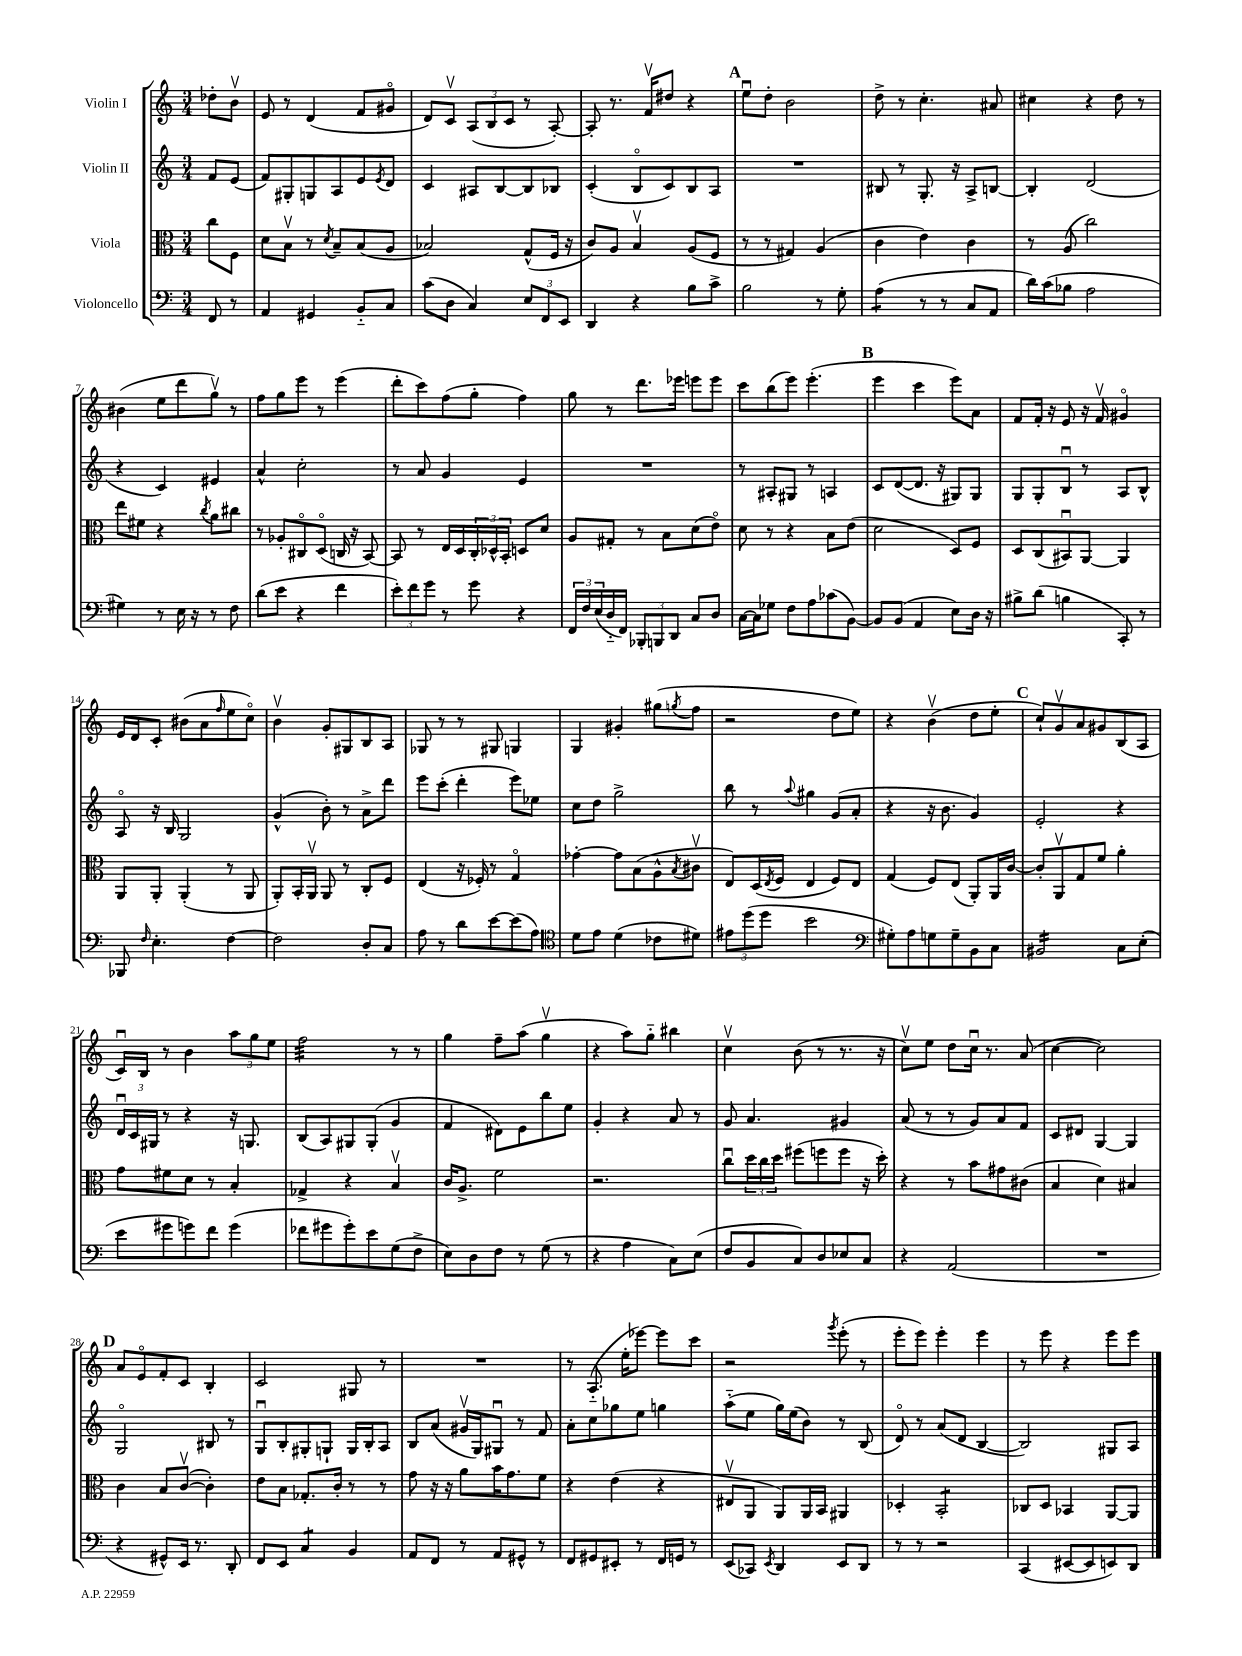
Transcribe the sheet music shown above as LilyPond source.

<<
\new StaffGroup <<
\new Staff = "s0" \with { instrumentName = "Violin I" } {
    \clef treble \key c \major \numericTimeSignature \time 3/4 \partial 4
    des''8-. b'8\upbow |
    e'8 r8 d'4( f'8 gis'8\flageolet |
    d'8) c'8\upbow \tuplet 3/2 { a8( b8 c'8 } r8 a8~-.) |
    a8-. r8. f'16\upbow dis''8 r4 |
    \mark \markup { \bold "A" } e''8\downbow d''8-. b'2 |
    d''8-> r8 c''4.-. ais'8 |
    cis''4 r4 d''8 r8 |
    bis'4( e''8 d'''8 g''8\upbow) r8 |
    f''8 g''8 e'''8 r8 e'''4( |
    d'''8-. c'''8) f''8( g''8-. f''4) |
    g''8 r8 d'''8. ees'''16 e'''8 e'''8 |
    c'''8 b''8( e'''8) e'''4.-.( |
    \mark \markup { \bold "B" } e'''4 c'''4 e'''8) a'8 |
    f'8 f'16-. r16 e'8 r16 f'16\upbow gis'4\flageolet |
    e'16 d'16 c'8-. bis'8( a'8 \grace { f''16 } e''8 c''8\flageolet) |
    b'4\upbow g'8-. gis8 b8 a8 |
    ges8 r8 r8 gis8 g4 |
    g4 gis'4-. gis''8( \acciaccatura { g''8 } f''8 |
    r2 d''8 e''8) |
    r4 b'4\upbow( d''8 e''8-. |
    \mark \markup { \bold "C" } c''8-!) g'8\upbow a'8 gis'8 b8( a8 |
    c'16\downbow) b16 r8 b'4 \tuplet 3/2 { a''8 g''8 e''8 } |
    f''2:32 r8 r8 |
    g''4 f''8-- a''8( g''4\upbow |
    r4 a''8) g''8-_ bis''4 |
    c''4\upbow b'8( r8 r8. r16 |
    c''8\upbow) e''8 d''8 c''16\downbow r8. a'8( |
    c''4~ c''2) |
    \mark \markup { \bold "D" } a'8 e'8\flageolet f'8-. c'8 b4-. |
    c'2 gis8 r8 |
    R2. |
    r8 a8.-_( e''16-. ees'''8~) ees'''8 c'''8 |
    r2 \acciaccatura { g'''8 } e'''8-.( r8 |
    e'''8-. e'''8) e'''4-. e'''4 |
    r8 e'''8 r4 e'''8 e'''8 \bar "|." |
}
\new Staff = "s1" \with { instrumentName = "Violin II" } {
    \clef treble \key c \major \numericTimeSignature \time 3/4 \partial 4
    f'8 e'8( |
    f'8) gis8-. g8 a8 e'8 \acciaccatura { e'8 } d'8 |
    c'4 ais8 b8~ b8 bes8 |
    c'4-.( b8\flageolet c'8) b8 a8 |
    \mark \markup { \bold "A" } R2. |
    bis8 r8 g8.-. r16 a8-> b8~ |
    b4-. d'2( |
    r4 c'4) eis'4 |
    a'4-^ c''2-. |
    r8 a'8 g'4 e'4 |
    R2. |
    r8 ais8-. gis8 r8 a4 |
    \mark \markup { \bold "B" } c'8 d'8~( d'8. r16 gis8) gis8 |
    g8 g8-. b8\downbow r8 a8 b8-^ |
    a8\flageolet r16 b16 g2 |
    g'4-^( b'8-.) r8 a'8-> d'''8 |
    e'''8 c'''8-.( d'''4-. e'''8) ees''8 |
    c''8 d''8 g''2-> |
    b''8 r8 \appoggiatura { a''8 } gis''4 g'8( a'8-. |
    r4 r16 b'8. g'4) |
    \mark \markup { \bold "C" } e'2-. r4 |
    \tuplet 3/2 { d'16\downbow c'16 gis16 } r8 r4 r16 g8. |
    b8( a8) gis8 gis8-.( g'4 |
    f'4 dis'8) e'8 b''8 e''8 |
    g'4-. r4 a'8 r8 |
    g'8 a'4. gis'4 |
    a'8( r8 r8 g'8) a'8 f'8 |
    c'8 dis'8 g4~ g4 |
    \mark \markup { \bold "D" } g2\flageolet bis8 r8 |
    g8\downbow b8-. gis8-. g8-! g16 b16-. a8 |
    b8 a'8( gis'16\upbow g16) gis8\downbow r8 f'8 |
    a'8-. c''8 ges''8 e''8 g''4 |
    a''8-_( e''8 g''16) e''16( b'8) r8 b8( |
    d'8\flageolet) r8 a'8( d'8 b4~ |
    b2) gis8 a8 \bar "|." |
}
\new Staff = "s2" \with { instrumentName = "Viola" } {
    \clef alto \key c \major \numericTimeSignature \time 3/4 \partial 4
    c''8 f8 |
    d'8 b8\upbow r8 \acciaccatura { d'8 } b8-- b8( a8 |
    bes2) g8-^( f16 r16 |
    c'8) a8 b4\upbow a8( f8 |
    \mark \markup { \bold "A" } r8 r8 gis4) a4( |
    c'4 e'4) c'4 |
    r8 a8( c''2) |
    e''8 fis'8 r4 \acciaccatura { c''8 } a'8 cis''8 |
    r8 aes8-. cis8\flageolet d8\flageolet( c16 r16 b,8~) |
    b,8 r8 e16 d16 \tuplet 3/2 { c16-. des16-^ b,16-. } d8 d'8 |
    a8 gis8-. r8 b8 d'8( e'8\flageolet) |
    d'8 r8 r4 b8 e'8( |
    \mark \markup { \bold "B" } d'2 d8) f8 |
    d8 c8( bis,8\downbow) a,8~ a,4 |
    a,8 a,8-. a,4-.( r8 a,8 |
    a,8-.) b,16-. a,16\upbow a,8 r8 c8-. f8 |
    e4( r16 fes16-.) r8 g4\flageolet |
    ges'4~-. ges'8 b8( a8-^ \acciaccatura { b8 } cis'8\upbow |
    e8) d16( \acciaccatura { e8 } f16 e4 f8) e8 |
    g4( f8) e8( a,8-.) a,16 c'16~ |
    \mark \markup { \bold "C" } c'8-. a,8\upbow g8 f'8 a'4-. |
    g'8 fis'8 d'8 r8 b4-. |
    ges4-> r4 b4\upbow |
    c'16 a8.-> f'2 |
    r2. |
    c''8\downbow \tuplet 3/2 { d''16 c''16 d''16 } fis''8( f''8 f''8 r16 d''16-.) |
    r4 r8 b'8 gis'8 cis'8( |
    b4 d'4) bis4 |
    \mark \markup { \bold "D" } c'4 b8 c'8~\upbow( c'4-.) |
    e'8 b8 ges8.-. c'16-. r8 r8 |
    g'8 r16 r16 a'8 b'16 g'8. f'8 |
    r4 e'4( r4 |
    eis8\upbow a,8 a,8) a,16 b,16 ais,4 |
    des4-. b,2:8-. |
    ces8 d8 bes,4 a,8~ a,8 \bar "|." |
}
\new Staff = "s3" \with { instrumentName = "Violoncello" } {
    \clef bass \key c \major \numericTimeSignature \time 3/4 \partial 4
    f,8 r8 |
    a,4 gis,4 b,8-_ c8 |
    c'8( d8 c4) \tuplet 3/2 { e8 f,8 e,8 } |
    d,4 r4 b8 c'8-> |
    \mark \markup { \bold "A" } b2 r8 g8-. |
    a4:8( r8 r8 c8 a,8 |
    d'16) c'16( bes8 a2 |
    gis4) r8 e16 r16 r8 f8 |
    d'8( e'8 r4 f'4 |
    \tuplet 3/2 { e'8-.) f'8 g'8 } r8 g'8 r4 |
    \tuplet 3/2 { f,16 f16 e16( } d16-_ f,16) \tuplet 3/2 { bes,,8-. b,,8 d,8 } c8 d8 |
    c16~ c16 ges8 f8 a8 ces'8( b,8~) |
    \mark \markup { \bold "B" } b,8 b,8( a,4 e8) d16 r16 |
    bis8-> d'8( b4 c,8-.) r8 |
    bes,,8 \grace { f16 } e4.-. f4~ |
    f2 d8-. c8 |
    a8 r8 d'8 e'8~ e'8( a8) |
    \clef tenor d'8 e'8 d'4( ces'8 dis'8) |
    \tuplet 3/2 { eis'8 d''8( d''8 } b'2 |
    \clef bass gis8-.) a8 g8 g8-- b,8 c8 |
    \mark \markup { \bold "C" } bis,2:16 c8 e8-.( |
    e'8 gis'8 g'8) f'8 g'4( |
    fes'8 gis'8 gis'8-.) e'8 g8( f8-> |
    e8) d8 f8 r8 g8( r8 |
    r4 a4 c8) e8( |
    f8 b,8 c8) d8 ees8 c8 |
    r4 a,2( |
    R2. |
    \mark \markup { \bold "D" } r4 gis,8-^) e,16 r8. d,8-. |
    f,8 e,8 c4:8 b,4 |
    a,8 f,8 r8 a,8 gis,8-^ r8 |
    f,8 gis,8 eis,8-. r8 f,16 g,16 r8 |
    e,8( ces,8) \acciaccatura { e,8 } d,4 e,8 d,8 |
    r8 r8 r2 |
    c,4( eis,8~ eis,8 e,8) d,8 \bar "|." |
}
>>
>>
